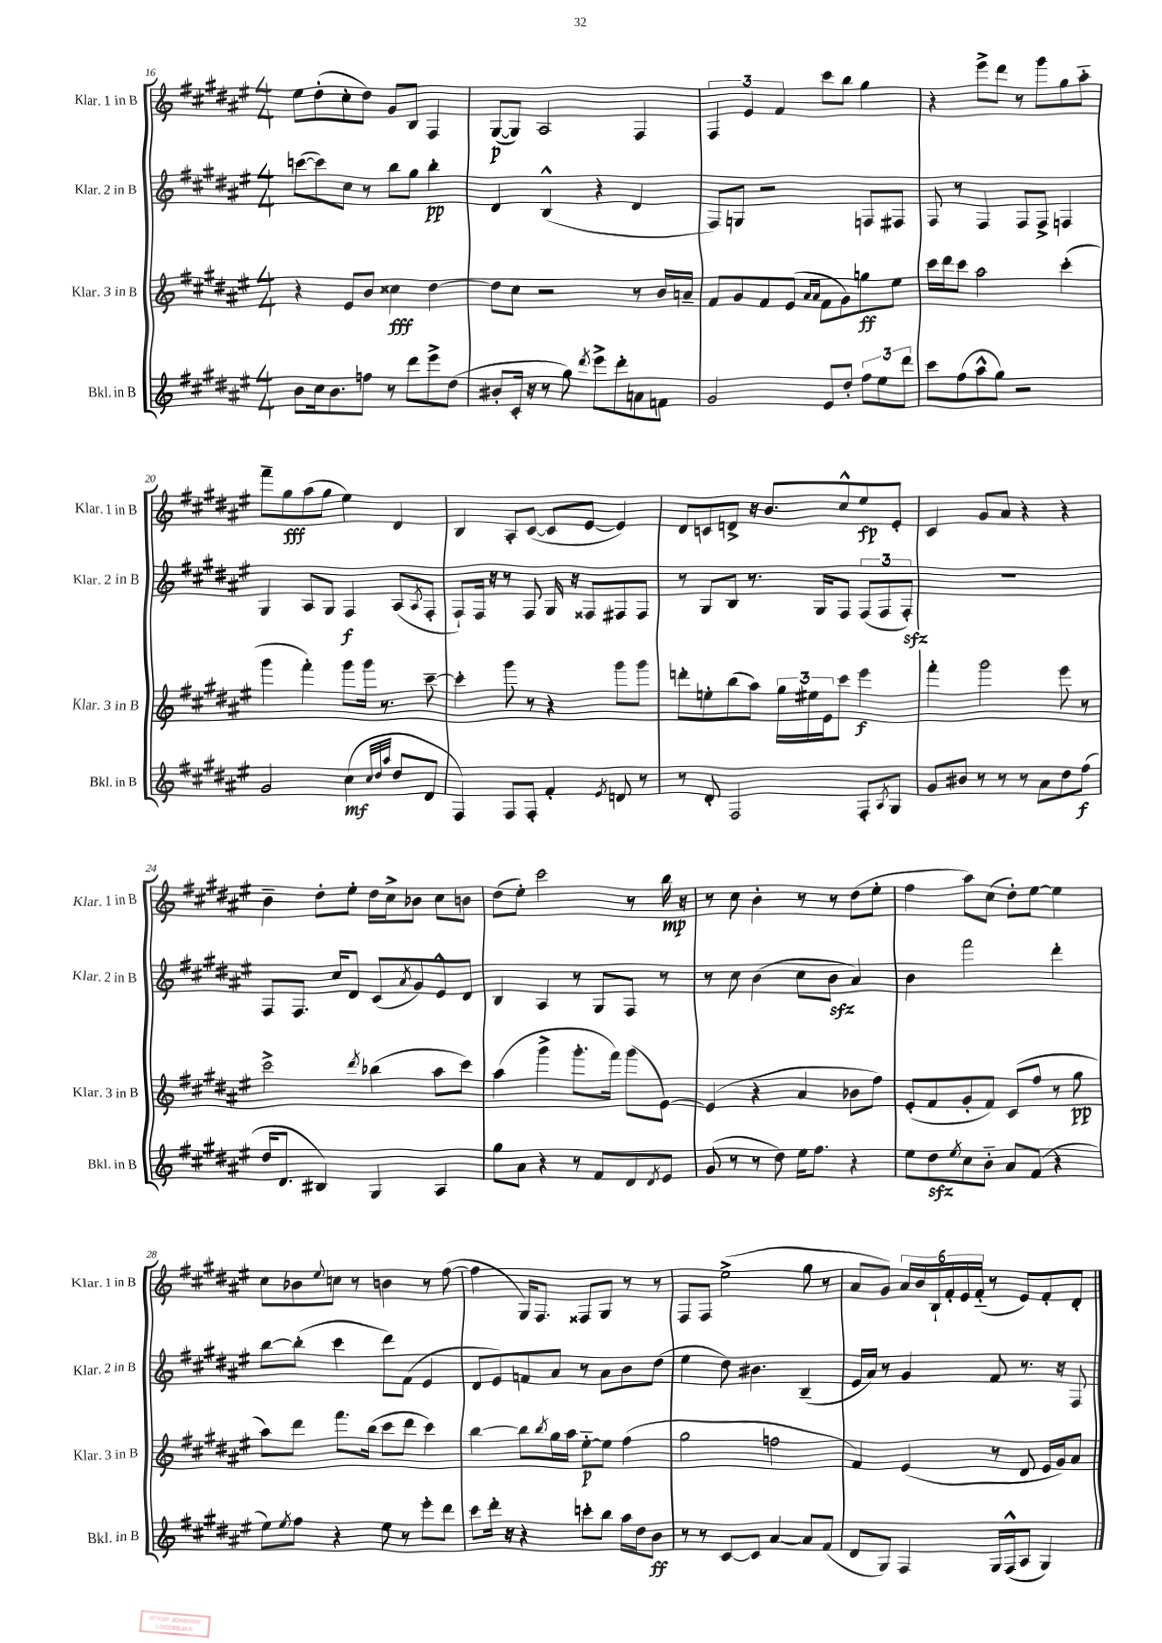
<<
\new StaffGroup <<
\new Staff = "s0" \with { instrumentName = "Klar. 1 in B" shortInstrumentName = "Klar. 1 in B" } {
    \clef treble \key fis \major \numericTimeSignature \time 4/4
    eis''8 dis''8-.( cis''8-. dis''8) gis'8 b8 fis4 |
    gis8~\p( gis8) ais2 fis4 |
    \tuplet 3/2 { fis4 eis'4 fis'4 } cis'''8 b''8 gis''4 |
    r4 eis'''8-> dis'''8 r8 gis'''8 gis''8 ais''8-_ |
    fis'''8-- gis''8\fff ais''8( gis''8 eis''4) dis'4 |
    b4 ais8-. cis'8~( cis'8 eis'8~ eis'4) |
    dis'8 c'8 d'8-> r16 b'8. cis''8-^ eis''8\fp eis'8-. |
    cis'4 gis'8 ais'8 r4 r4 |
    b'4-- dis''8-. eis''8-. dis''16 cis''16-> bes'8 cis''8 b'8 |
    dis''8( eis''8-.) cis'''2 r8 b''16\mp r16 |
    r8 cis''8 b'4-. r8 r8 dis''8( eis''8-. |
    fis''4 ais''8) cis''8( dis''8-.) eis''8~ eis''4 |
    cis''8 bes'8 \appoggiatura { eis''8 } c''8 r8 b'4 r8 fis''8~( |
    fis''4 gis16) fis8. fisis8 gis8 r8 r8 |
    fis8 fis8 eis''2->( gis''8 r8 |
    ais'8 gis'8) \tuplet 6/4 { ais'16 b'16 b16-! fis'16-. eis'16 fis'16-_( } r8 eis'8) fis'8-. dis'8-. \bar "|." |
}
\new Staff = "s1" \with { instrumentName = "Klar. 2 in B" shortInstrumentName = "Klar. 2 in B" } {
    \clef treble \key fis \major \numericTimeSignature \time 4/4
    c'''8~( c'''8) cis''8 r8 b''8 gis''8 b''4-.\pp |
    dis'4 b4-^( r4 dis'4 |
    fis8) g8 r2 f8 fis8 |
    fis8 r8 fis4 fis8 fis8-> f4 |
    gis4 ais8 gis8 fis4\f ais8( \acciaccatura { ais8 } fis8-. |
    fis8-!) fis16 r16 r8 fis8 gis16 r16 fisis8 fis8 fis8 |
    r8 gis8 b8 r8. gis16 fis8 \tuplet 3/2 { fis8( fis8 fis8-.\sfz) } |
    R1 |
    fis8 fis8. cis''16 dis'8 cis'8( \acciaccatura { ais'8 } gis'8) eis'8-^ dis'8 |
    b4 ais4 r8 gis8 fis8 r8 |
    r8 cis''8 b'4( cis''8 b'8\sfz ais'4) |
    b'4 fis'''2 dis'''4-. |
    b''8~ b''8-.( cis'''4 dis'''8) fis'8( eis'4 |
    dis'8 eis'8) f'8 ais'8 r8 ais'8 b'8 dis''8( |
    eis''4 dis''8) bis'4. b4--( |
    eis'16 ais'16) r8 gis'4 fis'8 r8. r16 fis8 \bar "|." |
}
\new Staff = "s2" \with { instrumentName = "Klar. 3 in B" shortInstrumentName = "Klar. 3 in B" } {
    \clef treble \key fis \major \numericTimeSignature \time 4/4
    r4 eis'8 b'8 cisis''4\fff dis''4~ |
    dis''8 cis''8 r2 r8 b'16 a'16-- |
    fis'8 gis'8 fis'8 eis'8( \grace { ais'16 ais'16 } fis'8 gis'8) g''8\ff eis''8 |
    cis'''16 dis'''16 cis'''8 ais''2 cis'''4-.( |
    gis'''4 fis'''4-.) gis'''8 gis'''16 r8. cis'''8~-- |
    cis'''4-. gis'''8 r8 r4 gis'''8 gis'''8 |
    d'''8-. e''8-. b''8( ais''8) \tuplet 3/2 { gis''16 eis''16 eis'16 } cis'''8 eis'''4\f |
    fis'''4-. gis'''2 eis'''8 r8 |
    cis'''2-> \acciaccatura { dis'''8 } bes''4( ais''8 cis'''8) |
    ais''4( gis'''4-> gis'''8.-. fis'''16) gis'''8( eis'8~) |
    eis'4( r4 ais'4 bes'8 fis''8) |
    eis'8-.( fis'8 gis'8-. fis'8) cis'8( fis''8 r8 gis''8\pp |
    ais''8) dis'''8 fis'''8. b''16( cis'''8 dis'''8 cis'''4) |
    b''4~ b''8 \acciaccatura { b''8 } gis''16 ais''16 eis''8~-_\p eis''8 fis''4( |
    gis''2 f''2 |
    fis'4) eis'4( r8 dis'8 eis'16 gis'16) ais'8 \bar "|." |
}
\new Staff = "s3" \with { instrumentName = "Bkl. in B" shortInstrumentName = "Bkl. in B" } {
    \clef treble \key fis \major \numericTimeSignature \time 4/4
    b'8 cis''16 b'8. f''8 r8 dis'''8 eis'''8-> dis''8( |
    bis'8-. cis'16-. r16 r8 gis''8) \acciaccatura { dis'''8 } eis'''8-> dis'''8-. a'8 f'8 |
    gis'2 eis'8 dis''8-. \tuplet 3/2 { fis''8 eis''8 dis'''8 } |
    cis'''8 fis''8( ais''8-^ gis''8) r2 |
    gis'2 cis''4\mf( \grace { cis''32 dis''32 ais''32 } dis''8 dis'8 |
    fis4) fis8 fis8-. fis'4-. \acciaccatura { eis'8 } d'8 r8 |
    r8 dis'8-. fis2 fis8-. \acciaccatura { ais8 } gis8 |
    gis'8 bis'8 r8 r8 r8 ais'8 dis''8 fis''8\f( |
    dis''16 dis'8. bis4) gis4 ais4 |
    gis''8 ais'8 r4 r8 fis'8 dis'8 \acciaccatura { dis'8 } eis'8 |
    gis'8( r8 r8 dis''8) eis''16 fis''8. r4 |
    eis''8 dis''8\sfz \acciaccatura { eis''8 } cis''8 b'8-_ ais'8 fis'8( r4 |
    eis''8) \acciaccatura { eis''8 } fis''8 r4 eis''8 r8 eis'''8-. dis'''8 |
    cis'''8 dis'''16-. r16 r4 c'''8-. b''8 ais''16 dis''16 b'8\ff |
    r8 r8 cis'8~ cis'8 ais'4~ ais'8 fis'8( |
    dis'8 gis8) fis4 gis16 fis16-^( ais8 gis4) \bar "|." |
}
>>
>>
\layout { \context { \Score currentBarNumber = #16 } }
